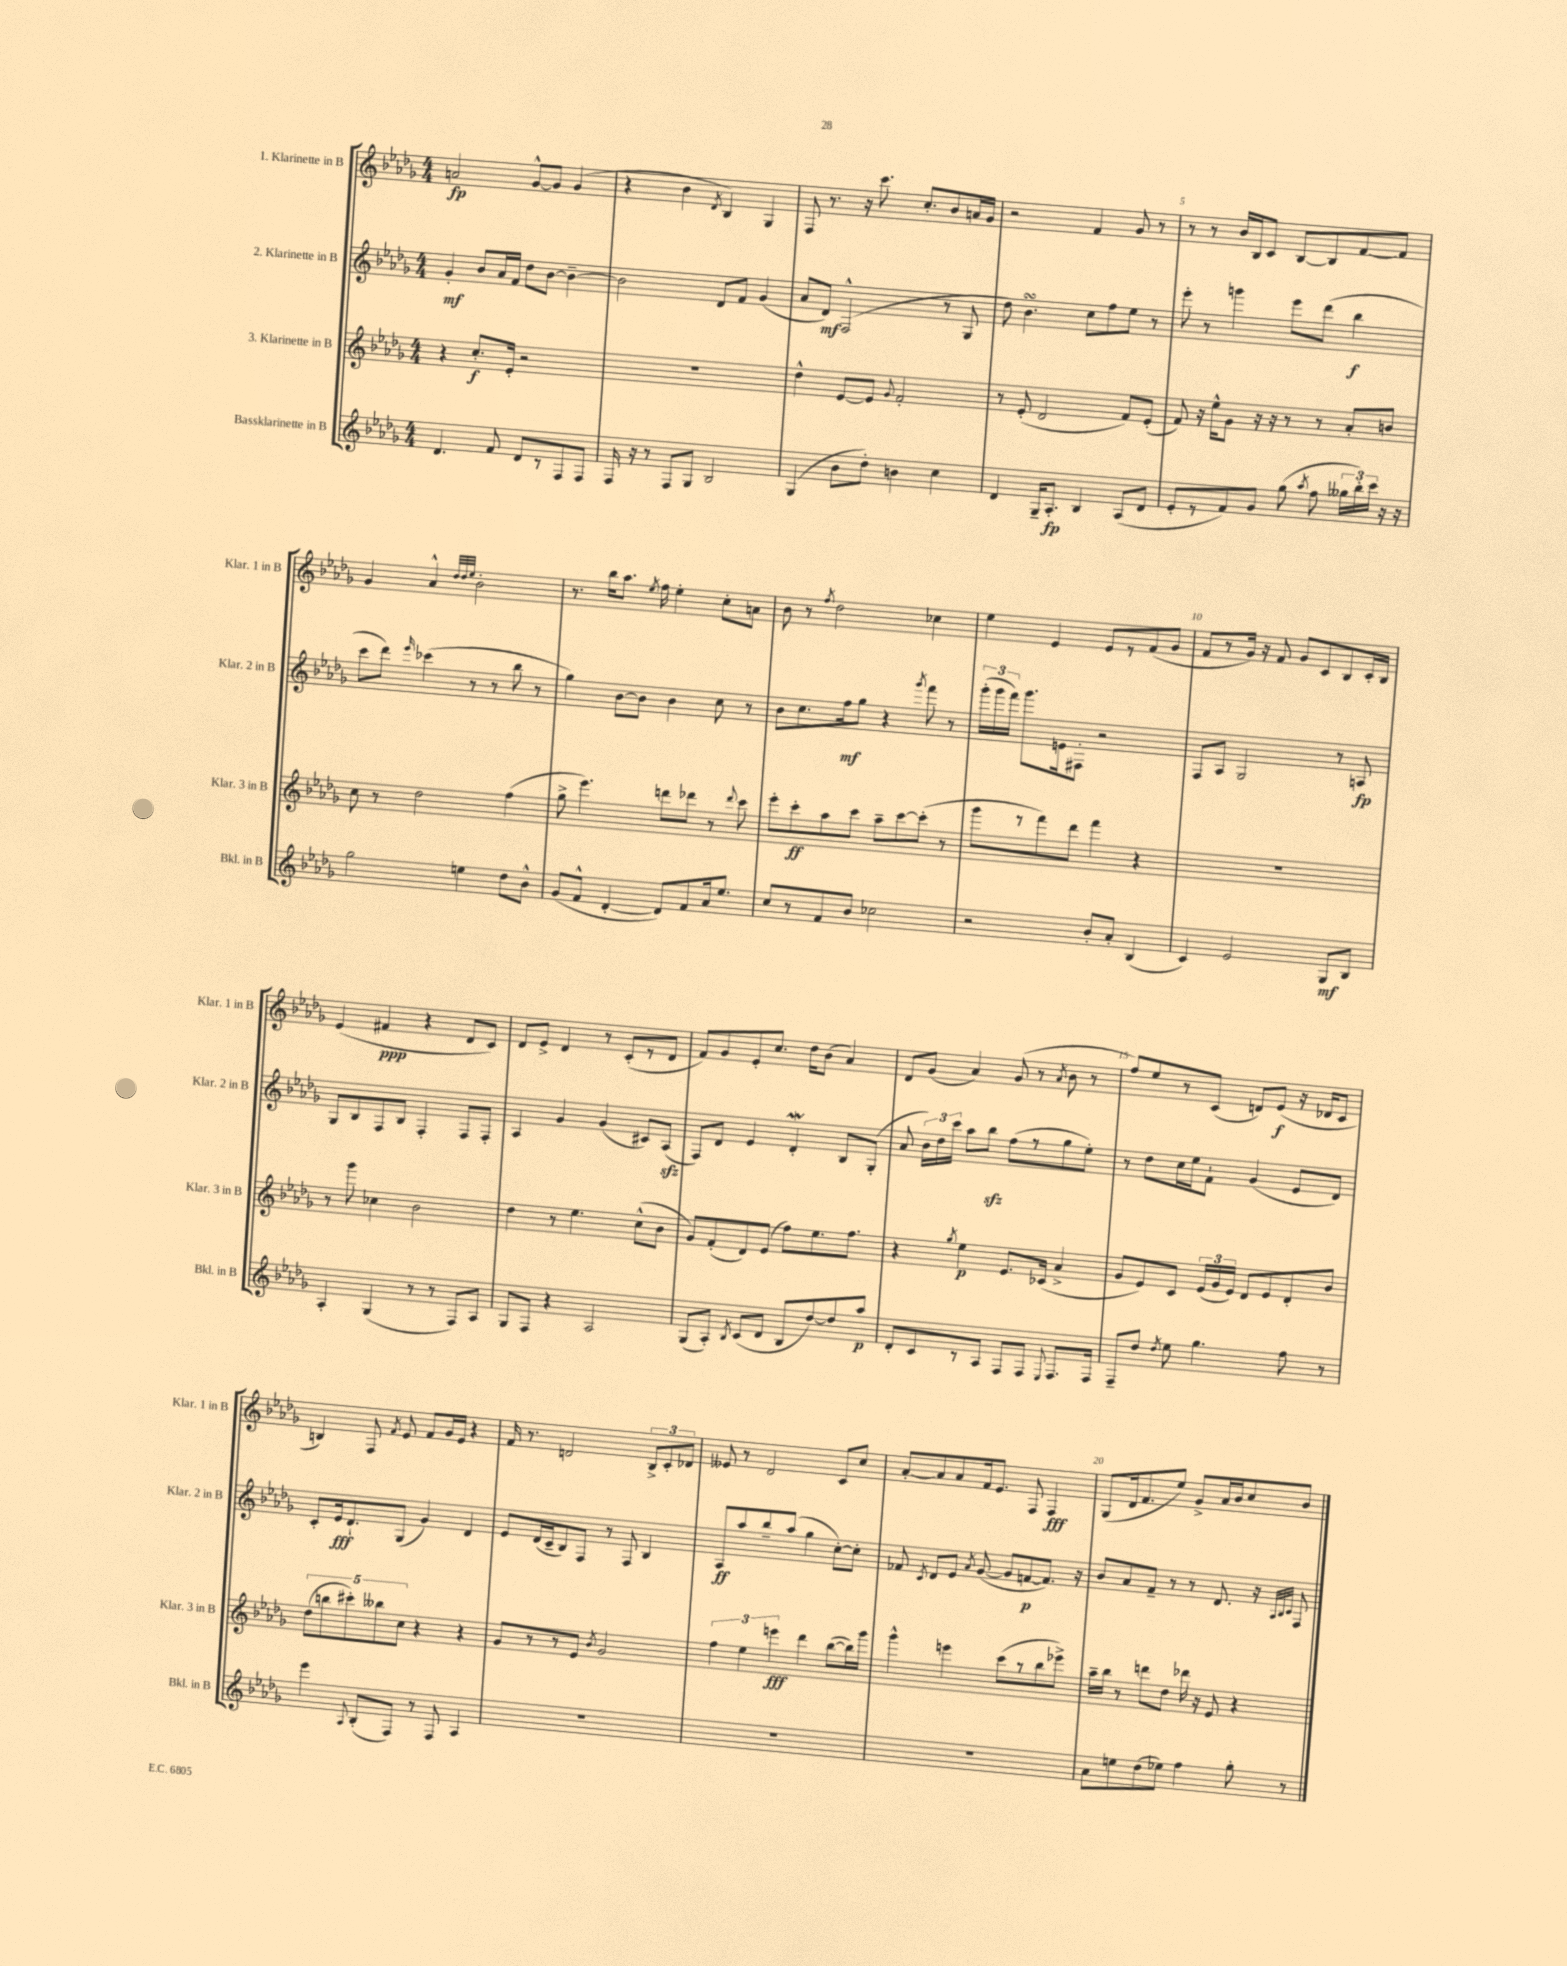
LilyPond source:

<<
\new StaffGroup <<
\new Staff = "s0" \with { instrumentName = "1. Klarinette in B" shortInstrumentName = "Klar. 1 in B" } {
    \clef treble \key des \major \numericTimeSignature \time 4/4
    \autoBeamOff a'2\fp ges'8[~-^ ges'8] ges'4( |
    r4 bes'4 \acciaccatura { des'8 } bes4) ges4 |
    f8 r8. r16 c'''8. c''8.[-. bes'8 a'16 ges'16] |
    r2 f'4 ges'8 r8 |
    r8 r8 bes'16[ bes16 c'8] bes8[~ bes8 f'8~ f'8] |
    ges'4 aes'4-^ \grace { des''32[ des''32 ees''32] } bes'2-. |
    r8. bes''16[ aes''8.] \acciaccatura { ees''8 } f''16 ees''4-. c''8[-. a'8] |
    bes'8 r8 \acciaccatura { f''8 } des''2 ces''4 |
    ees''4 ees'4 ees'8[ r8 f'8( ges'8] |
    f'8[ r8 ges'16]) r16 f'8 ges'8[ c'8 bes8 c'16-. bes16] |
    ees'4( fis'4\ppp r4 des'8[ c'8]) |
    des'8[ ees'8]-> des'4 r8 c'8[-.( r8 des'8] |
    f'8[) ges'8 ees'8-. c''8.] des''16[ bes'8]( aes'4) |
    des'8[ ges'8]( aes'4) ges'8( r8 \acciaccatura { aes'8 } bes'8 r8 |
    f''8[) ees''8 r8 c'8]( d'8[) ees'8]\f( r16 des'16[ c'8] |
    b4) f8 \acciaccatura { f'8 } ees'8 f'8[ ges'16 ees'16] r4 |
    f'16 r8. d'2 \tuplet 3/2 { bes8[-> c'8-. des'8] } |
    eeses'8 r8 des'2 c'8[ c''8] |
    aes'8[~-. aes'8 aes'8 f'16 ees'8.] f8 f4\fff |
    ges8[( des'16 f'8. ees''8]) ges'8[-> aes'16 bes'16 c''8 bes'8] \bar "|." |
}
\new Staff = "s1" \with { instrumentName = "2. Klarinette in B" shortInstrumentName = "Klar. 2 in B" } {
    \clef treble \key des \major \numericTimeSignature \time 4/4
    \autoBeamOff ges'4-.\mf bes'8[ aes'16 f'16] des''8[ bes'8]~ bes'4~-- |
    bes'2 des'8[ f'8] ges'4( |
    aes'8[ des'8]\mf) f2-^( r8 ges8 |
    des''8) bes'4.\turn c''8[ f''8 ees''8] r8 |
    ees'''8-. r8 g'''4 ees'''8[ des'''8]( bes''4\f |
    c'''8[ des'''8]) \grace { ees'''16 } ces'''4( r8 r8 bes''8 r8 |
    ges''4) bes'8[~ bes'8] bes'4 c''8 r8 |
    bes'8[ c''8. f''16\mf ges''8] r4 \acciaccatura { ges'''8 } f'''8 r8 |
    \tuplet 3/2 { ges'''16[-.( ges'''16 f'''16]) } ges'''8.[ e'16 fis8]-. r2 |
    f8[ aes8] ges2 r8 a8\fp |
    ges8[ bes8 f8 bes8] f4-. f8[ f8]-. |
    aes4 ges'4 ges'4( cis'8[) aes8]\sfz( |
    f8[) des'8] ees'4 des'4-.\mordent bes8[ ges8]-.( |
    aes'8 \tuplet 3/2 { bes'16[) des''16 c'''16] } aes''8[ bes''8]\sfz f''8[( r8 ges''8 ees''8]-.) |
    r8 des''8[ c''16 ees''16 f'8]-! ges'4( ees'8[ des'8]) |
    c'8[-. ees'16\fff des'8.-! ges8]( ges'4) des'4 |
    ees'8[ des'16( c'16-- bes8) f8] r8 f8 bes4 |
    aes8[\ff aes''8 bes''8-- aes''8]( ges''4 c''8[~-.) c''8]-. |
    fes'8 \acciaccatura { c'8 } des'8[ ees'8] \acciaccatura { aes'8 } ges'8~( ges'8[ f'8~\p f'8.]) r16 |
    bes'8[ aes'8 f'8]-- r8 r8 des'8. r16 \grace { aes32[ bes32 c'32] } f8 \bar "|." |
}
\new Staff = "s2" \with { instrumentName = "3. Klarinette in B" shortInstrumentName = "Klar. 3 in B" } {
    \clef treble \key des \major \numericTimeSignature \time 4/4
    \autoBeamOff r4 c''8.[-.\f ees'16]-. r2 |
    R1 |
    des''4-^ ees'8[~ ees'8] \appoggiatura { ges'8 } f'2-. |
    r8 ees'8-.( des'2 f'8[) ees'8]-.( |
    f'8) r16 ees''16[-^ ges'8] r16 r16 r8 r8 aes'8[-. b'8] |
    c''8 r8 des''2 f''4( |
    ges''8-> ees'''4.) d'''8[ des'''8] r8 \appoggiatura { des'''8 } c'''8 |
    ees'''8[-. c'''8-.\ff aes''8 c'''8] aes''8[-- c'''8~ c'''8]-.( r8 |
    ges'''8[ r8 f'''8) des'''8] f'''4 r4 |
    R1 |
    r8 ges'''8 ces''4 bes'2 |
    des''4 r8 ees''4. c''8[-^( bes'8] |
    ges'8[) f'8-.( des'8) ees'8]( f''8[) ees''8. f''8.] |
    r4 \acciaccatura { ges''8 } ees''4\p ees'8.[ ces'16]( aes'4-> |
    ges'8[ ees'8) c'8] \tuplet 3/2 { ees'16[( ges'16 ees'16]) } des'8[ ees'8 des'8-. bes'8] |
    \tuplet 5/4 { des''8[( b''8 cis'''8-.) beses''8 c''8] } r4 r4 |
    ges'8[ r8 r8 ees'8] \acciaccatura { bes'8 } ges'2 |
    \tuplet 3/2 { f''4 ees''4 e'''4\fff } des'''4 bes''8[~( bes''16) ges'''16] |
    ges'''4-^ e'''4 c'''8[( r8 bes''8 ees'''8]->) |
    aes''16[-- bes''16] r8 d'''8[ des''8] des'''16 r16 ees'8 r4 \bar "|." |
}
\new Staff = "s3" \with { instrumentName = "Bassklarinette in B" shortInstrumentName = "Bkl. in B" } {
    \clef treble \key des \major \numericTimeSignature \time 4/4
    \autoBeamOff des'4. f'8 des'8[ r8 f8 f8] |
    f16 r16 r8 f8[ ges8] bes2 |
    ges4( bes'8[ des''8]-.) b'4 c''4 |
    des'4 ges16[-- aes8.]-.\fp bes4 aes8[( des'8] |
    ees'8[-. r8 f'8) ges'8] ges''8( \acciaccatura { aes''8 } f''8 \tuplet 3/2 { geses''16[ bes''16-.) c'''16] } r16 r16 |
    ges''2 e''4 des''8[ bes'8]-^ |
    ges'8[( f'8]-^ des'4~-. des'8[) f'8 aes'16 ees''8.] |
    c''8[ r8 f'8 bes'8] ces''2 |
    r2 bes'8[-. aes'8]-. bes4( |
    c'4) ees'2 ges8[\mf bes8] |
    aes4-. ges4( r8 r8 f8[) aes8] |
    ges8[ f8] r4 aes2 |
    ges8[( aes8]-.) \acciaccatura { bes8 } c'8[( des'8] bes8[ des''8~) des''8 aes''8]\p |
    des'8[-. c'8 r8 aes8] f8[ f8] \appoggiatura { ees8 } f8.[ f16] |
    f8[-- des''8] \acciaccatura { des''8 } ees''8 ges''4. f''8 r8 |
    ees'''4 \appoggiatura { aes8 } bes8[-.( f8]) r8 f8 aes4 |
    R1 |
    R1 |
    R1 |
    aes'8[ e''8 des''8( ees''8]) f''4 ges''8-. r8 \bar "|." |
}
>>
>>
\layout { \context { \Score \override BarNumber.break-visibility = ##(#f #t #t) barNumberVisibility = #(every-nth-bar-number-visible 5) } }
